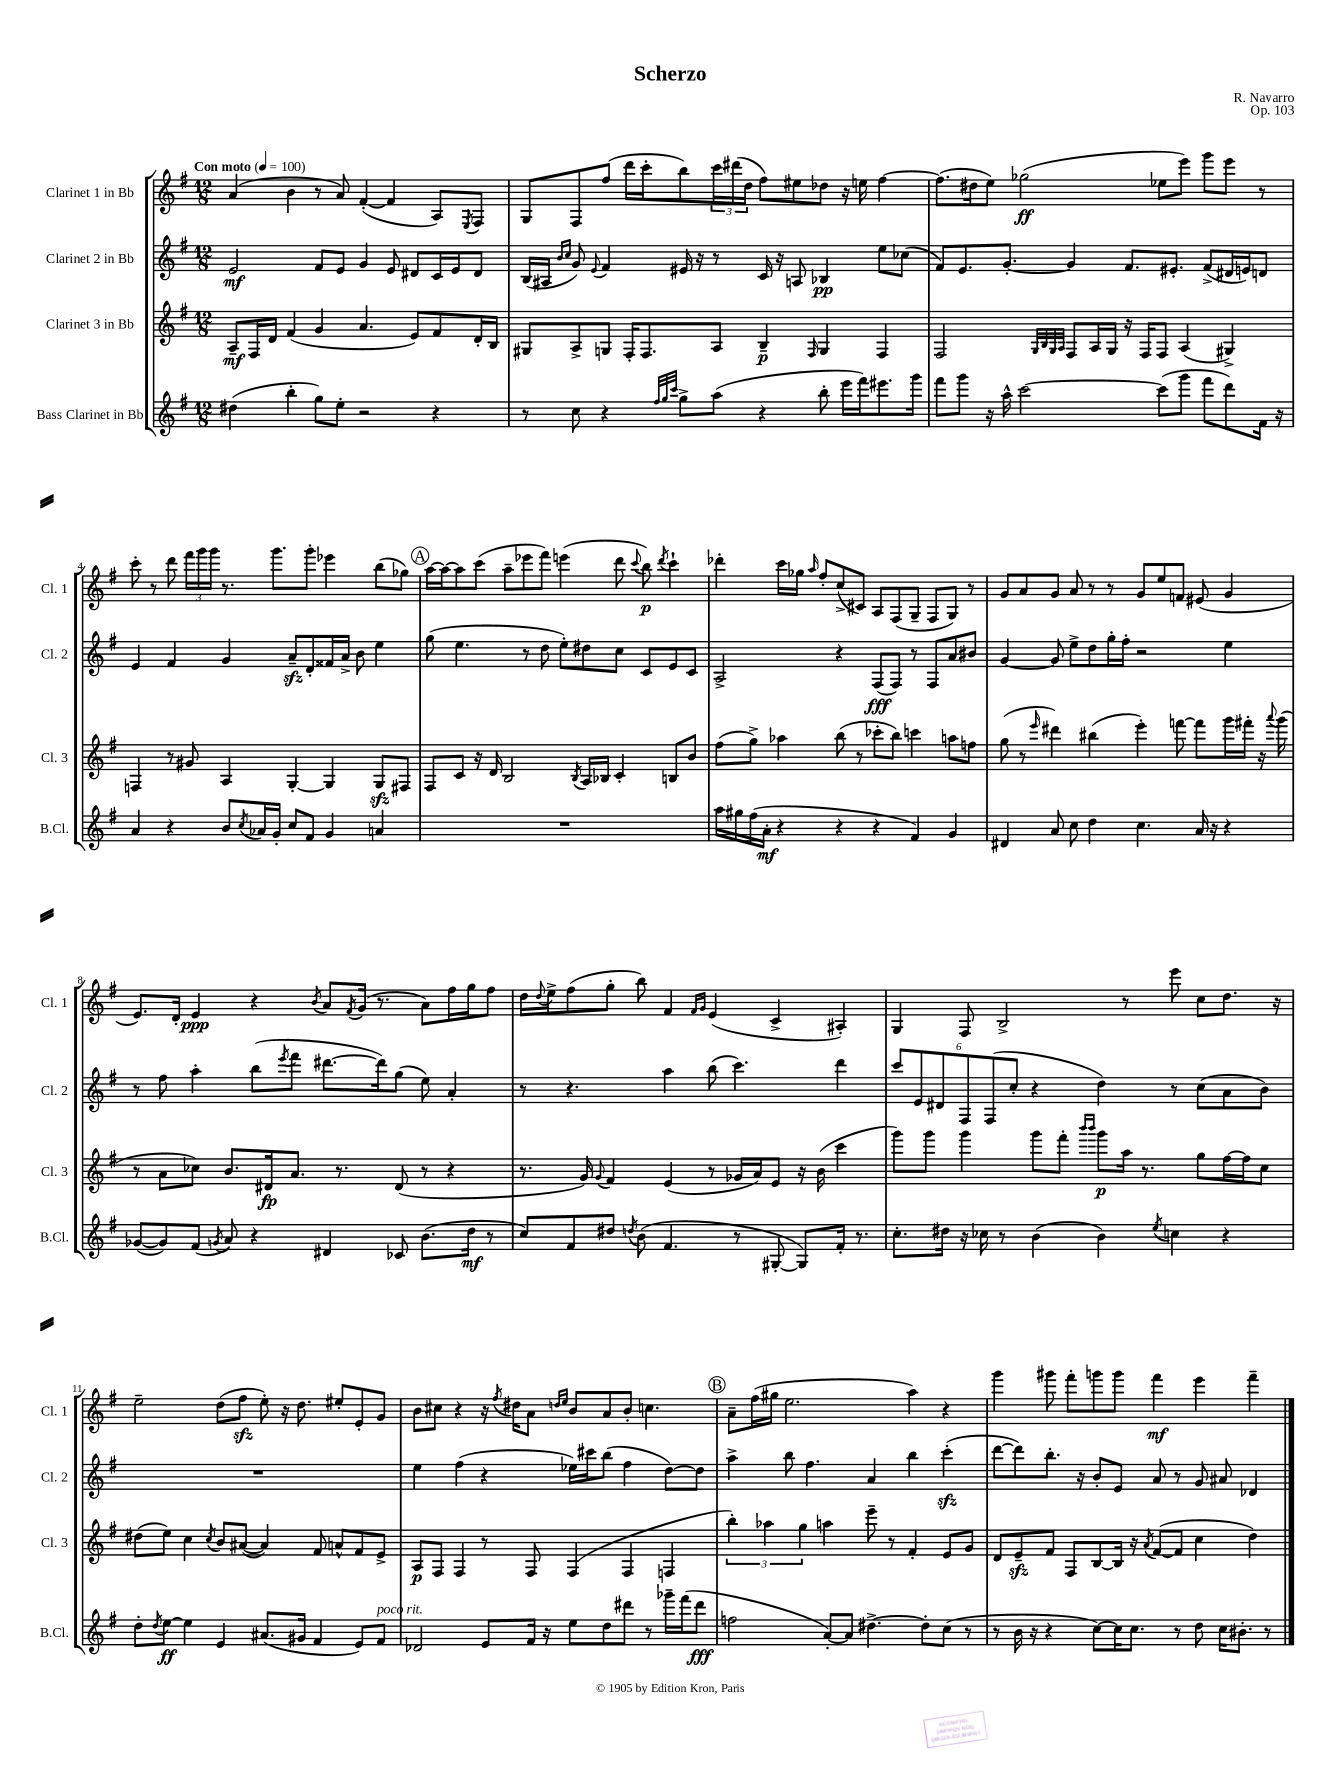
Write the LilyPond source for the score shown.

\header { title = "Scherzo" composer = "R. Navarro" opus = "Op. 103" }
<<
\new StaffGroup <<
\new Staff = "s0" \with { instrumentName = "Clarinet 1 in Bb" shortInstrumentName = "Cl. 1" } {
    \clef treble \key g \major \numericTimeSignature \time 12/8 \tempo "Con moto" 4 = 100
    a'4( b'4 r8 a'8) fis'4~-.( fis'4 a8) \acciaccatura { e8 } fis8 |
    g8 fis8 fis''8( d'''16 c'''16-. b''8) \tuplet 3/2 { c'''16 dis'''16( d''16 } fis''8) eis''8 des''8 r16 e''16 fis''4~ |
    fis''8.( dis''16 e''8) ges''2\ff( ees''8 e'''8) g'''8 e'''8 r8 |
    c'''8-. r8 d'''8 \tuplet 3/2 { fis'''16 g'''16 g'''16 } r8. g'''8. g'''8-. ees'''4 b''8( ges''8) |
    \mark \markup { \circle "A" } a''16~ a''16~ a''8 c'''8( a''8-- ees'''8 fis'''8) e'''4( d'''8 \appoggiatura { c'''8 } b''8\p) \acciaccatura { d'''8 } c'''4-! |
    des'''4-. c'''16 ges''16 \grace { a''16 } fis''8-. c''8->( cis'8) a8 fis8( g8-- fis8 g8) r8 |
    g'8 a'8 g'8 a'8 r8 r8 g'8 e''8 f'8 eis'8( g'4 |
    e'8.) d'16-. e'4\ppp r4 \acciaccatura { b'8 } a'8 \acciaccatura { fis'8 } g'16( r8. a'8) fis''16 g''16 fis''8 |
    d''16 \appoggiatura { d''8 } e''16-> fis''8( g''8-. b''8) fis'4 \grace { fis'16 g'16 } e'4( c'4-> ais4-.) |
    g4 fis8 b2-> r8 e'''8 c''8 d''8. r16 |
    e''2-- d''8( fis''8\sfz e''8-.) r16 d''8. eis''8-. e'8-. g'8 |
    b'8 cis''8 r4 r16 \acciaccatura { fis''8 } dis''16 a'8 \grace { d''16 e''16 } b'8 a'8 b'8-. c''4. |
    \mark \markup { \circle "B" } a'8-- fis''16( gis''16 e''2. a''4) r4 |
    g'''4 gis'''8 fis'''8-. g'''8 g'''8 fis'''4\mf e'''4 fis'''4-- \bar "|." |
}
\new Staff = "s1" \with { instrumentName = "Clarinet 2 in Bb" shortInstrumentName = "Cl. 2" } {
    \clef treble \key g \major \numericTimeSignature \time 12/8
    e'2\mf fis'8 e'8 g'4 e'8 dis'8 c'16 e'16 dis'8 |
    b16( ais16 \grace { b'16 c''16 } g'8) \appoggiatura { e'8 } fis'4 eis'16 r16 r8 c'16 r16 a8 bes4\pp e''8 ces''8( |
    fis'8) e'8. g'8.~-. g'4 fis'8. eis'8.-. fis'8->( dis'16 e'16) d'8 |
    e'4 fis'4 g'4 a'8--\sfz d'8-. fisis'16 a'16-> b'8 e''4 |
    \mark \markup { \circle "A" } g''8( e''4. r8 d''8 e''8-.) dis''8 c''8 c'8 e'8 c'8 |
    a2-> r4 fis8\fff( fis8) r8 fis8 a'8 bis'8 |
    g'4~ g'8 e''8-> d''8 g''16-. fis''16-. r2 e''4 |
    r8 fis''8 a''4-. b''8( \acciaccatura { e'''8 } fis'''8 dis'''8.~ dis'''16) g''8( e''8) a'4-. |
    r8 r4. a''4 b''8( c'''4.) d'''4 |
    \tuplet 6/4 { c'''8 e'8 dis'8 fis8 fis8( c''8-. } r4 d''4) r8 c''8( a'8 b'8) |
    R1. |
    e''4 fis''4( r4 ees''16) cis'''16 b''8( fis''4 d''8~) d''8 |
    \mark \markup { \circle "B" } a''4-> b''8 fis''4. a'4 b''4 c'''4-.\sfz( |
    d'''8~ d'''8) b''8.-. r16 b'8-. e'8 a'8 r8 g'8 ais'8 des'4 \bar "|." |
}
\new Staff = "s2" \with { instrumentName = "Clarinet 3 in Bb" shortInstrumentName = "Cl. 3" } {
    \clef treble \key g \major \numericTimeSignature \time 12/8
    a8--\mf fis16 d'16 fis'4( g'4 a'4. e'8) fis'8 d'16-. b16 |
    gis8 a8-> g8 fis16-. fis8. a8 b4--\p \grace { fis16 } g4 fis4 |
    fis2 \grace { g32 b32 g32 a32 } fis8 a16 g16 r16 fis16 fis8 a4( gis4->) |
    f4 r8 gis'8 a4 g4~-. g4 g8\sfz fis8 |
    \mark \markup { \circle "A" } fis8 c'8 r16 d'16 b2 \acciaccatura { b8 } a16 bes16 c'4-. b8 b'8 |
    fis''8( g''8->) aes''4 b''8( r8 ces'''8-. b''8) c'''4 a''8 f''8 |
    g''8( r8 \grace { e'''16 } dis'''4) bis''4( e'''4-.) f'''8~ f'''8 g'''16 fis'''16-. r16 \appoggiatura { a'''8 } g'''16( |
    r8 a'8 ces''8) b'8. dis'16\fp a'8. r8. dis'8( r8 r4 |
    r8. g'16) \appoggiatura { g'8 } fis'4 e'4( r8 ges'16 a'16) e'8 r16 b'16( c'''4 |
    g'''8) g'''8 g'''4 g'''8 fis'''8-. \grace { b'''16 b'''16 } g'''8\p a''16 r8. g''8 fis''16~ fis''16 c''8 |
    dis''8( e''8) c''4 \acciaccatura { c''8 } b'8 ais'8~( ais'4) fis'8 a'8-^ fis'8 e'8-> |
    a8\p fis8 fis4 r8 fis8 fis4( fis4 f4 |
    \mark \markup { \circle "B" } \tuplet 3/2 { b''4-.) aes''4 g''4 } a''4 e'''8-- r8 fis'4-. e'8 g'8 |
    d'8 e'8--\sfz fis'8 fis8 b8~ b16 r16 \acciaccatura { a'8 } fis'8~( fis'8 c''4 d''4) \bar "|." |
}
\new Staff = "s3" \with { instrumentName = "Bass Clarinet in Bb" shortInstrumentName = "B.Cl." } {
    \clef treble \key g \major \numericTimeSignature \time 12/8
    dis''4( b''4-. g''8) e''8-. r2 r4 |
    r8 c''8 r4 \grace { fis''32 g''32 c'''32 } g''8-> a''8( r4 b''8-. e'''16 fis'''16) eis'''8. g'''16 |
    fis'''8 g'''8 r16 a''16-^ c'''2~ c'''8( g'''8 fis'''8 d'''8) fis'16 r16 |
    a'4 r4 b'8 \acciaccatura { c''8 } aes'16 g'16-. c''8 fis'8 g'4 a'4 |
    \mark \markup { \circle "A" } R1. |
    a''16 gis''16 fis''16( a'16-.\mf r4 r4 r4 fis'4) g'4 |
    dis'4 a'8 c''8 d''4 c''4. a'16 r16 r4 |
    ges'8~( ges'8) fis'8( \acciaccatura { g'8 } a'8) r4 dis'4 ces'8 b'8.( d''16\mf r8 |
    c''8) fis'8 dis''8 \acciaccatura { d''8 } b'8( fis'4. r8 gis8~-. gis8) fis'16-. r8. |
    c''8.-. dis''16 r16 ces''16 r8 b'4( b'4) \acciaccatura { e''8 } c''4 r4 |
    d''8-. \acciaccatura { d''8 } e''8~\ff e''4 e'4 ais'8.( gis'16 fis'4 e'8) fis'8^\markup { \italic "poco rit." } |
    des'2 e'8 fis'16 r16 e''8 d''8 dis'''8 r8 ges'''16-- fis'''16( dis'''8\fff |
    \mark \markup { \circle "B" } f''2 a'8~-.) a'8 dis''4.~-> dis''8-. c''8( r8 |
    r8 b'16 r16 r4 c''8~) c''16 c''8. r8 d''8 c''16 bis'8.-. r8 \bar "|." |
}
>>
>>
